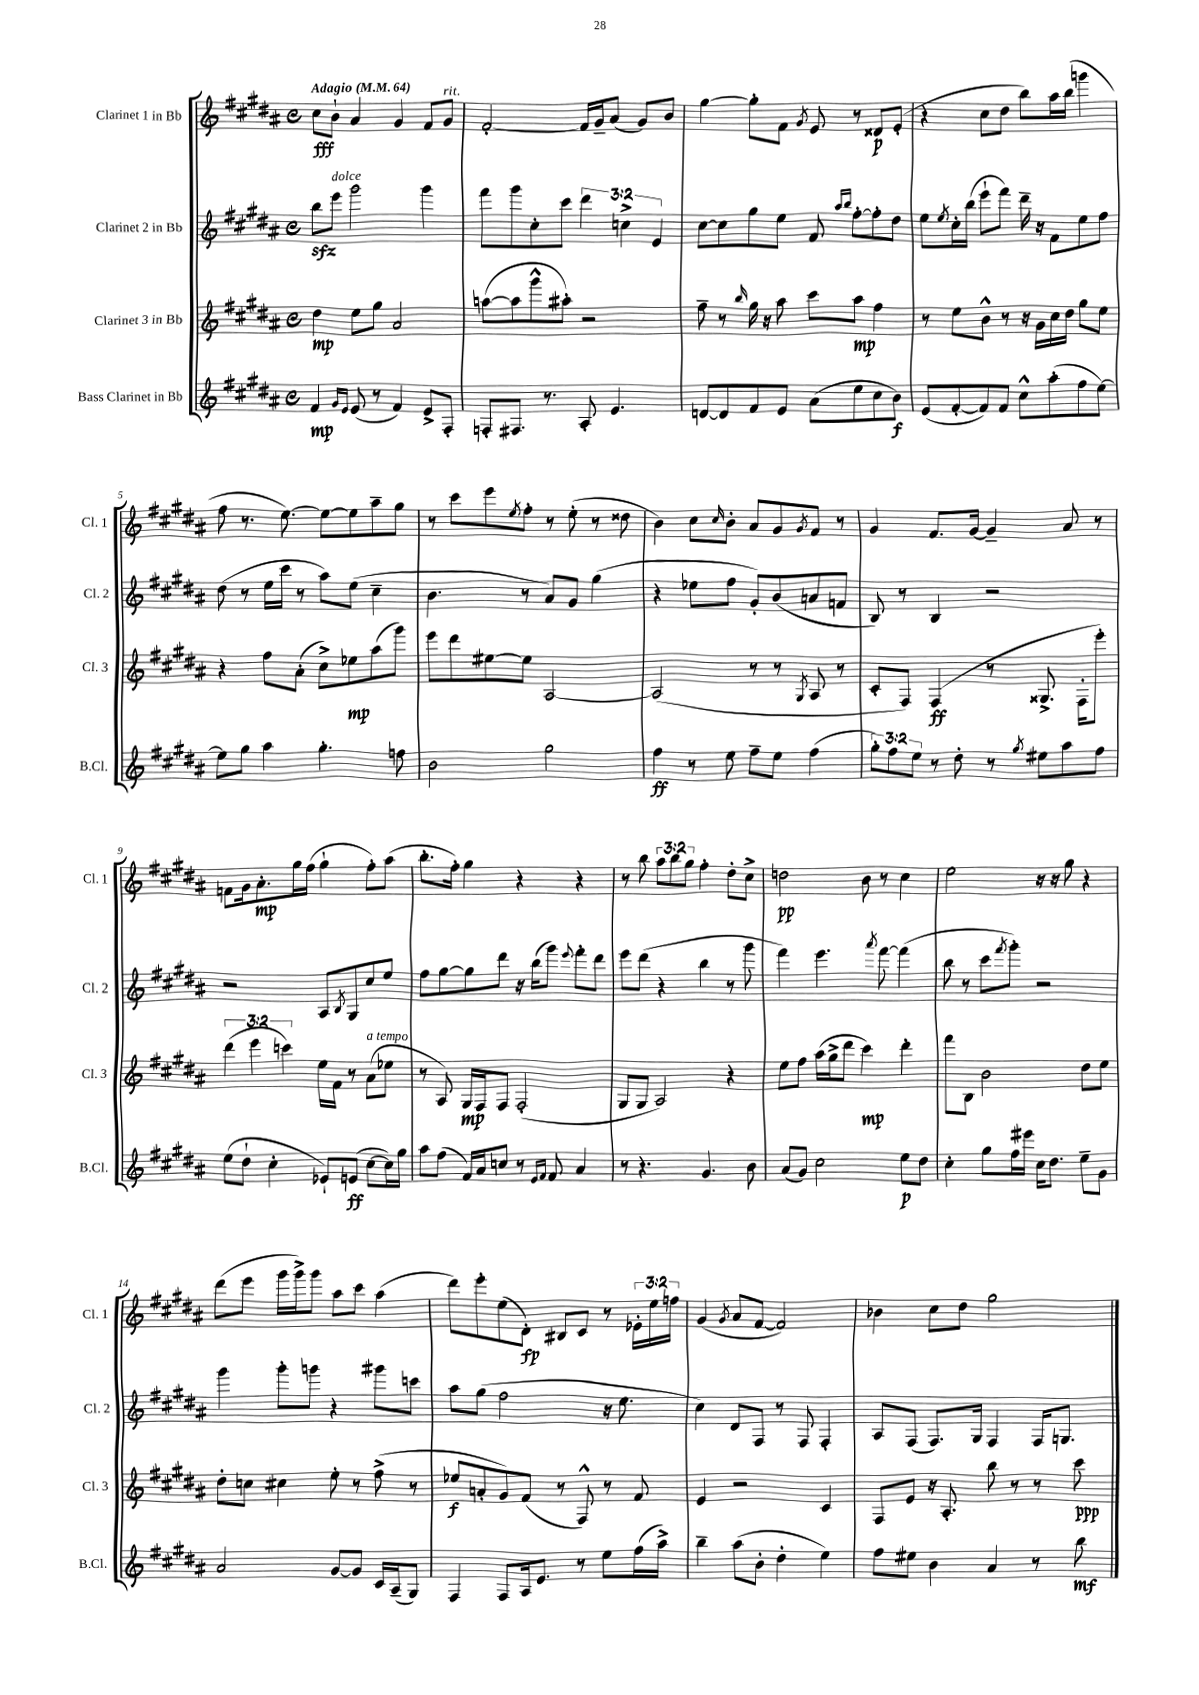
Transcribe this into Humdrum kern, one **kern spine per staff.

**kern	**kern	**kern	**kern
*staff4	*staff3	*staff2	*staff1
*clefG2	*clefG2	*clefG2	*clefG2
*k[f#c#g#d#a#]	*k[f#c#g#d#a#]	*k[f#c#g#d#a#]	*k[f#c#g#d#a#]
*M4/4	*M4/4	*M4/4	*M4/4
*met(c)	*met(c)	*met(c)	*met(c)
*MM64	*MM64	*MM64	*MM64
4f#	4dd#	8bb	8cc#
.	.	8eee	8b`
16qqg#	.	.	.
16qqe	.	.	.
(8e	8ee	2ggg#	4a#
8r	8gg#	.	.
4f#)	2a#	.	4g#
8e^	.	4ggg#	8f#
8F#'	.	.	8g#
=	=	=	=
8F'	([8aa	8fff#	[2f#'
8.F#	8aa]	8ggg#	.
.	8ggg#^^	8cc#'	.
8.r	.	.	.
.	8aa#')	8ccc#	.
8A#'	2r	6ddd#	16f#]
.	.	.	16g#~
4.e	.	.	(8a#
.	.	6cc^	.
.	.	.	8g#)
.	.	6e	.
.	.	.	8b
=	=	=	=
[8d	8ff#~	[8cc#	[4gg#
8d]	8r	8cc#]	.
.	16qqbb	.	.
8f#	16gg#	8gg#	8gg#']
.	16r	.	.
8e	8aa#	8ee	8f#
.	.	.	8qg#
(8a#	8ccc#	8f#	8e
.	.	16qqaa#	.
.	.	16qqbb	.
8ee	8aa#	[8ff#'	8r
8cc#	4ff#	8ff#']	8d##
8b)	.	8dd#	(8e'
=	=	=	=
(8e	8r	8ee	4r
.	.	8qee	.
[8f#'	8ee	16cc#'	.
.	.	(16bb	.
8f#])	8b^^	8eee`	8cc#
8f#	8r	8fff#)	8dd#
8cc#^^	16r	16ddd#~	8bb)
.	16g#	16r	.
(8aa#'	16cc#	8f#	16aa#
.	16dd#	.	(16bb
8ff#	8gg#	8ee	4ggg
[8ee)	8ee	8ff#	.
=	=	=	=
8ee]	4r	(8dd#	8ff#
8gg#	.	8r	8.r
4aa#	8ff#	16ee	.
.	.	16ccc#	[8.ee)
.	(8a#'	8r	.
4.gg#'	8cc#^)	8aa#)	8ee_
.	8ee-	(8ee	8ee]
.	(8aa#	4cc#~	8aa#~
8ff	8ggg#)	.	8gg#
=	=	=	=
2b	8eee	4.b	8r
.	8ddd#	.	8ccc#
.	[8ee#	.	8eee
.	.	.	8qee
.	8ee#]	8r	8ff#'
2gg#	[2A#	8a#)	8r
.	.	8g#	(8ee'
.	.	(4gg#	8r
.	.	.	8dd##
=	=	=	=
4ff#	(2A#]	4r	4b)
8r	.	8ee-	8cc#
.	.	.	16qqcc#
8ee	.	8ff#	8b'
8ff#~	8r	8g#')	8a#
8ee	8r	(8b	8g#
.	8qG#	.	8qg#
(4ff#	8A#	8a	8f#
.	8r	8f	8r
=	=	=	=
12gg#')	8c#'	8B)	4g#
12ff#	.	.	.
.	8F#)	8r	.
12ee	.	.	.
8r	(4F#	4B	8.f#
8dd#'	.	.	.
.	.	.	[16g#
8r	8r	2r	4g#~]
8qgg#	.	.	.
8ee#	8.G##^	.	.
8aa#	.	.	8a#
.	16F#'	.	.
8ff#	8eee')	.	8r
=	=	=	=
(8ee	(6ddd#	2r	8f
8dd#`	.	.	16g#
.	6eee	.	.
.	.	.	8.a#'
4cc#'	.	.	.
.	6ccc)	.	.
.	.	.	16gg#
.	.	.	(16ff#
8e-`)	16ee	8A#	4gg#`
.	16f#	.	.
.	.	8qB	.
(8e	8r	8G#	.
[8cc#	(8a#	8cc#	8ff#')
16cc#])	8ee-	8ee	(8aa#
16gg#	.	.	.
=	=	=	=
8aa#	8r	8ff#	8.bb'
(8ff#	8A#)	[8gg#	.
.	.	.	16ff#')
16f#)	16G#	8gg#]	4gg#
16a#	16F#	.	.
8cc	8F#	8ddd#	.
8r	(2F#'	16r	4r
.	.	(16bb	.
16qqe	.	.	.
16qqf#	.	.	.
8f#	.	8ggg#)	.
.	.	8qqeee	.
4a#	.	8fff#'	4r
.	.	8ddd#	.
=	=	=	=
8r	8G#	8eee	8r
4.r	8G#	(8ddd#	8bb
.	2A#)	4r	12aa#
.	.	.	12bb
.	.	.	12gg#
4.g#	.	4bb	4ff#'
.	4r	8r	8dd#'
8b	.	8ggg#	8cc#^
=	=	=	=
(8a#	8ee	4fff#)	2dd
8g#)	8ff#	.	.
2cc#	(16aa#	4.eee	.
.	16gg#^	.	.
.	8ddd#	.	.
.	4ccc#)	.	8b
.	.	8qaaa#	.
.	.	[8fff#	8r
8ee	4ddd#'	(4fff#]	4cc#
8dd#	.	.	.
=	=	=	=
4cc#'	8fff#	8bb	2ee
.	8B	8r	.
8gg#	2b	8ccc#	.
.	.	8qfff#	.
16ff#	.	8ggg#')	.
16eee#	.	.	.
16cc#	.	2r	16r
8.dd#	.	.	16r
.	.	.	8gg#
8ee~	8dd#	.	4r
8g#	8ee	.	.
=	=	=	=
2a#	8dd#'	4ggg#	(8ddd#
.	8cc	.	8eee
.	4cc#	8ggg#'	16ggg#
.	.	.	16ggg#^)
.	.	8ggg	8ggg#
[8g#	8ee'	4r	8aa#
8g#]	8r	.	8ccc#
16c#	(8ff#^	8ggg#	(4aa#
(16A#~	.	.	.
8G#)	8r	8ccc	.
=	=	=	=
4F#	8ee-	8aa#	8ddd#)
.	8a'	(8gg#	8eee'
8F#	8g#)	2ff#	(8ee
16A#	(8f#	.	8d#')
8.e	.	.	.
.	8r	.	8B#
8r	8F#^^)	.	8c#
8ee	8r	16r	8r
.	.	8.ee	.
(16ff#	8f#	.	24e-'
.	.	.	24ee
16aa#^)	.	.	.
.	.	.	24ff
=	=	=	=
4bb~	4e	4cc#)	(4g#
.	.	.	8qg#
(8aa#	2r	8d#	8a#
8b'	.	8F#	[8f#
4dd#'	.	8r	2f#])
.	.	8F#	.
4ee)	4c#	4F#'	.
=	=	=	=
8ff#	8F#	8A#	4b-
8ee#	8e	(8F#	.
4b	16r	8.F#)	8cc#
.	8.A#'	.	.
.	.	.	8dd#
.	.	16G#	.
4a#	8bb	4F#	2gg#
.	8r	.	.
8r	8r	16F#	.
.	.	8.G	.
8bb	8ccc#	.	.
==	==	==	==
*-	*-	*-	*-
